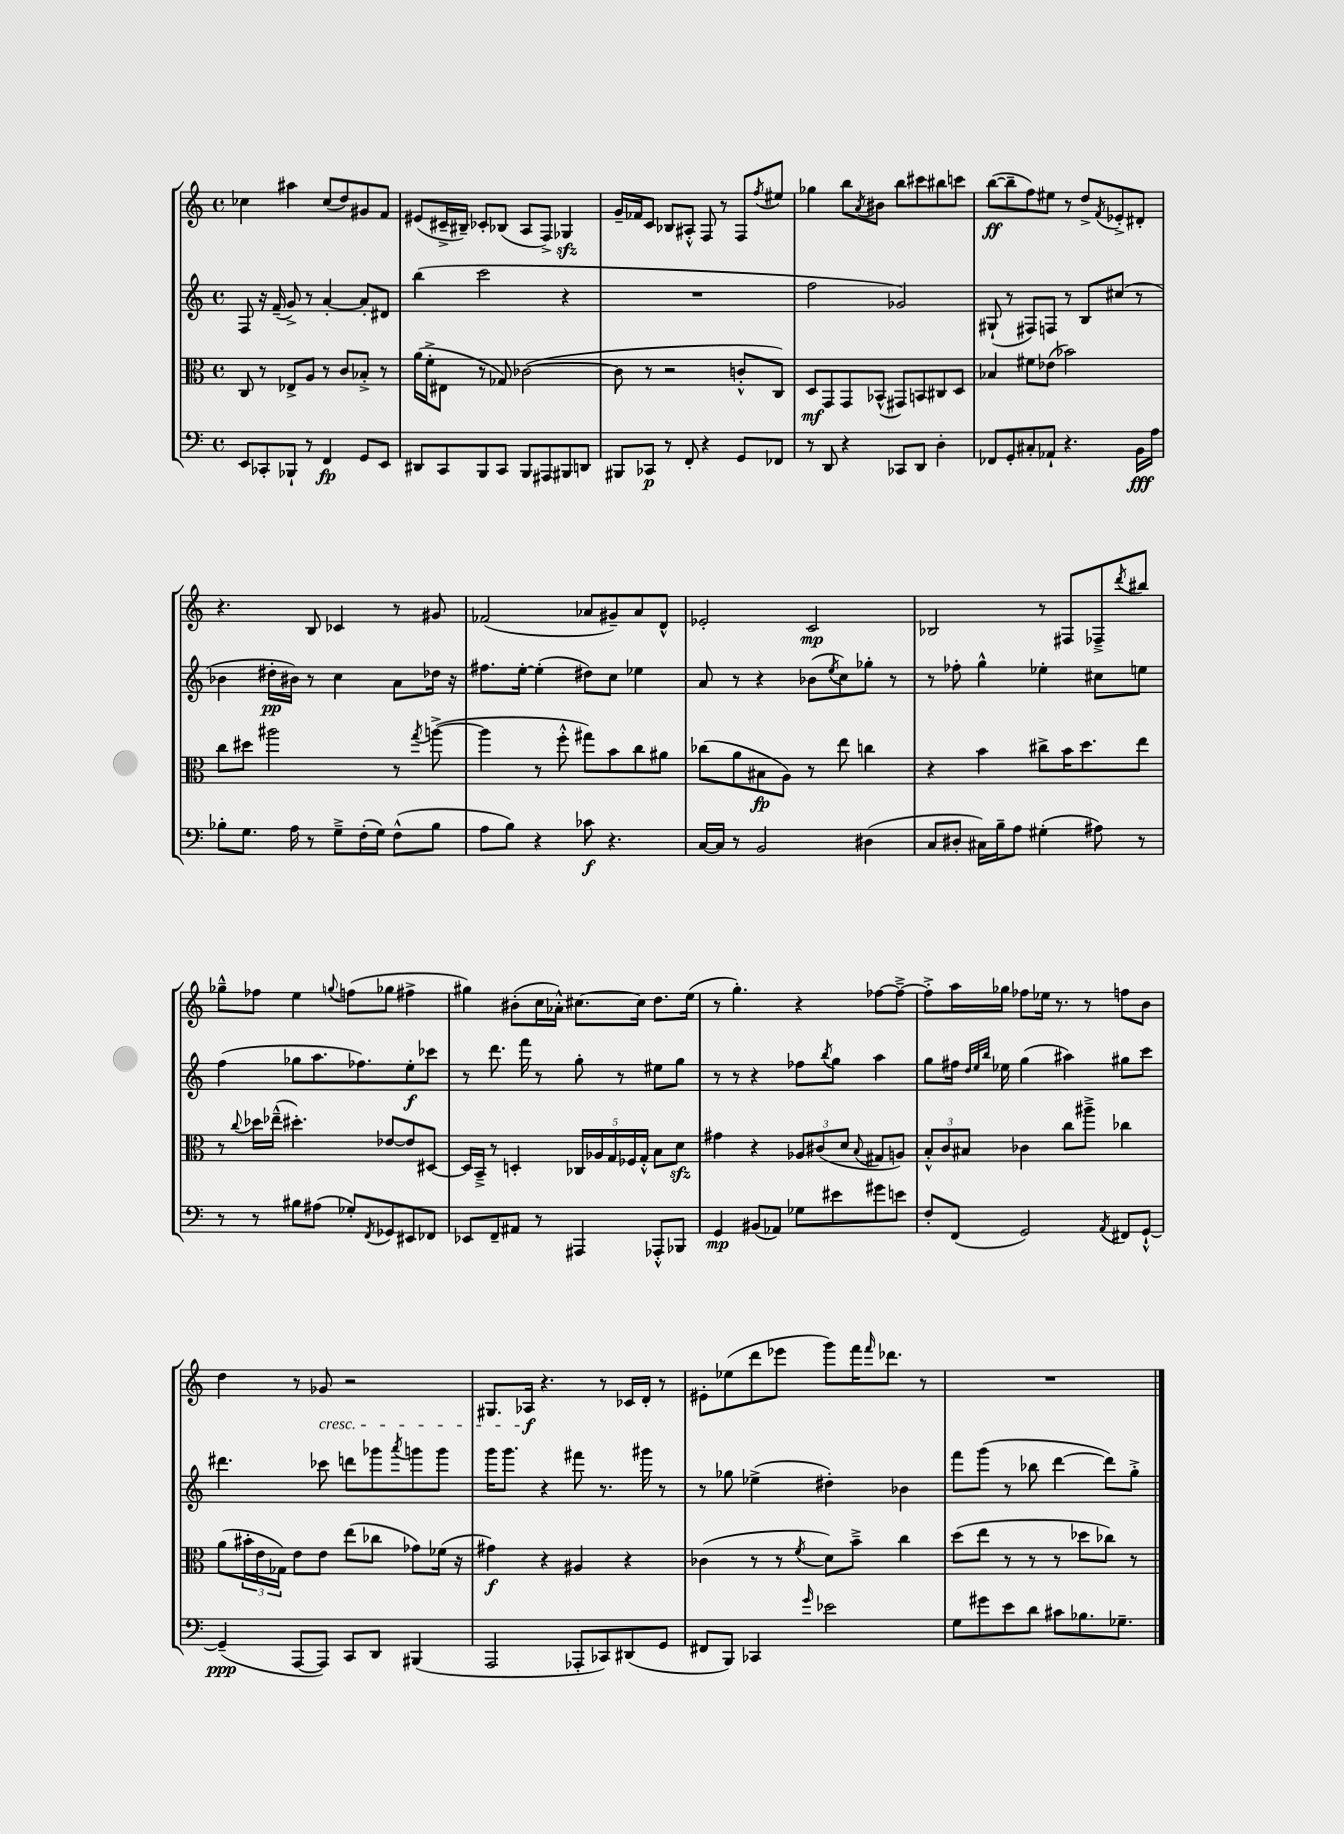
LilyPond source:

<<
\new StaffGroup <<
\new Staff = "s0" {
    \clef treble \key c \major \defaultTimeSignature \time 4/4
    ces''4 ais''4 ces''8( d''8) gis'8 f'8 |
    eis'8( cis'16---> bis16--) ces'8-. bes8( a8 f8->) ges4\sfz |
    g'16-- fes'16 c'8 bes8 ais8-.-^ f8 r8 f8 \acciaccatura { f''8 } eis''8 |
    ges''4 b''8 \acciaccatura { a'8 } bis'8 b''8 cis'''8 bis''8 c'''8 |
    b''8~\ff( b''8-- f''8) eis''8 r8 d''8-> \acciaccatura { f'8 } ees'8-.-> dis'8-. |
    r4. b8 ces'4 r8 gis'8 |
    fes'2( aes'8 gis'8--) aes'8 d'8-^ |
    ees'2-. c'2\mp |
    bes2 r8 fis8 fes8---> \acciaccatura { d'''8 } bis''8 |
    ges''8---^ fes''8 e''4 \appoggiatura { g''8 } f''8( ges''8 fis''4-> |
    gis''4) bis'8-.( c''16 aes'16-.-^) cis''8.~ cis''16 d''8. e''16( |
    r8 g''4.-.) r4 fes''8~ fes''8~---> |
    fes''8-.-> a''16 ges''16 fes''8 ees''16 r8. r8 f''8 b'8 |
    d''4 r8 ges'8\cresc r2 |
    gis8. aes16\f\! r4. r8 ces'16 d'16-. r8 |
    eis'8-. ees''8( d'''8 ees'''8 g'''8) f'''16 \grace { f'''16 } des'''8. r8 |
    R1 \bar "|." |
}
\new Staff = "s1" {
    \clef treble \key c \major \defaultTimeSignature \time 4/4
    f8 r16 f'16--( g'8->) r8 a'4~-. a'8-. dis'8 |
    b''4( c'''2 r4 |
    R1 |
    f''2 ges'2) |
    gis8-!( r8 fis8) f8 r8 b8 cis''8( r8 |
    bes'4 dis''16-.\pp bis'16) r8 c''4 a'8 des''16 r16 |
    fis''8. e''16~-. e''4-.( dis''8) c''8 ees''4 |
    a'8 r8 r4 bes'8( \acciaccatura { e''8 } c''8) ges''8-. r8 |
    r8 fes''8-. g''4-^ ees''4-. cis''8 e''8 |
    f''4( ges''8 a''8. fes''8.) e''8-.\f ces'''8 |
    r8 d'''8. f'''16 r8 g''8-. r8 eis''8 g''8 |
    r8 r8 r4 fes''8 \acciaccatura { b''8 } g''8 a''4 |
    g''8 fis''16 \grace { d''32 e''32 b''32 } ees''16 g''4( ais''4) gis''8 c'''8 |
    dis'''4. ces'''8 d'''8 ges'''8 \acciaccatura { a'''8 } g'''8 g'''8 |
    g'''16 g'''8. r4 fis'''8 r8. gis'''16 r8 |
    r8 ges''8 ees''4->( dis''4-.) bes'4 |
    f'''8 g'''8( r8 bes''8 d'''4~ d'''8) g''8-.-> \bar "|." |
}
\new Staff = "s2" {
    \clef alto \key c \major \defaultTimeSignature \time 4/4
    c8 r8 ees8-> a8 r8 c'8 bes8-.-> r8 |
    a'16( f'16-.-> eis8 r8 ges8) ces'2~( |
    ces'8 r8 r2 c'8-.-^ c8) |
    d8\mf g,8 g,8 bes,8-^( gis,8) b,8 cis8 d8 |
    bes4 fis'8 ees'8( bes'2) |
    c''8 dis''8 ais''2 r8 \acciaccatura { g''8 } a''8~->( |
    a''4 r8 f''8-.-^ gis''8) b'8 c''8 ais'8 |
    ces''8( a'8 bis8\fp a8) r8 e''8 c''4 |
    r4 b'4 cis''8-> b'16 d''8. e''8 |
    r8 \appoggiatura { c''8 } des''16 ees''16---^( dis''4.-.) ees'8~ ees'8 dis8~ |
    dis16 b,16---> r8 d4-. \tuplet 5/4 { ces16 aes16 g16 fes16 g16-.-^ } b8 d'8\sfz |
    gis'4 r4 \tuplet 3/2 { aes8 cis'8( d'8 } \appoggiatura { b8 } gis8 a8) |
    \tuplet 3/2 { b8-.-^ c'8 bis8 } ces'4 c''8 ais''8---> ces''4 |
    a'8( \tuplet 3/2 { bis'16-. e'16 ges16) } e'8 e'8 e''8( ces''8 ges'8) fes'16( r16 |
    gis'4\f) r4 ais4 r4 |
    ces'4( r8 r8 \acciaccatura { f'8 } d'8) b'8---> c''4 |
    d''8( e''8 r8 r8 r8 des''8 ces''8) r8 \bar "|." |
}
\new Staff = "s3" {
    \clef bass \key c \major \defaultTimeSignature \time 4/4
    e,8 ces,8-. bes,,8-! r8 f,4\fp g,8 e,8 |
    dis,8 c,8 b,,8 c,8 b,,8 ais,,8 bis,,8 d,8 |
    bis,,8 ces,8\p r8 f,8-. r4 g,8 fes,8 |
    r8 d,8 r4 ces,8 d,8 d4-. |
    fes,8 g,8-. cis8-. aes,8-! r4. b,16\fff a16 |
    bes8-. g8. a16 r8 g8---> f16-.( g16) f8-^( bes8 |
    a8 b8) r4 ces'8\f r4. |
    c16~ c16 r8 b,2 dis4( |
    c8 dis8-. cis16) b16-- a8 gis4-.( ais8) r8 |
    r8 r8 bis8 ais8( ges8-.) \acciaccatura { f,8 } ges,8 eis,8 fes,8 |
    ees,8 f,8-- ais,8 r8 ais,,4 aes,,8-.-^ bes,,8 |
    g,4\mp bis,8( aes,8) ges8 eis'8 gis'8 e'8 |
    f8-. f,8( g,2) \acciaccatura { a,8 } fis,8 g,8~-!-^ |
    g,4--\ppp( a,,8~ a,,8) c,8 d,8 bis,,4( |
    a,,2 aes,,8-. ces,8) dis,8( g,8 |
    fis,8 b,,8) ces,4 \grace { g'16 } ees'2 |
    g8 gis'8 e'8 d'8 cis'8 bes8. ges8.-- \bar "|." |
}
>>
>>
\layout { \context { \Score \remove "Bar_number_engraver" } }
